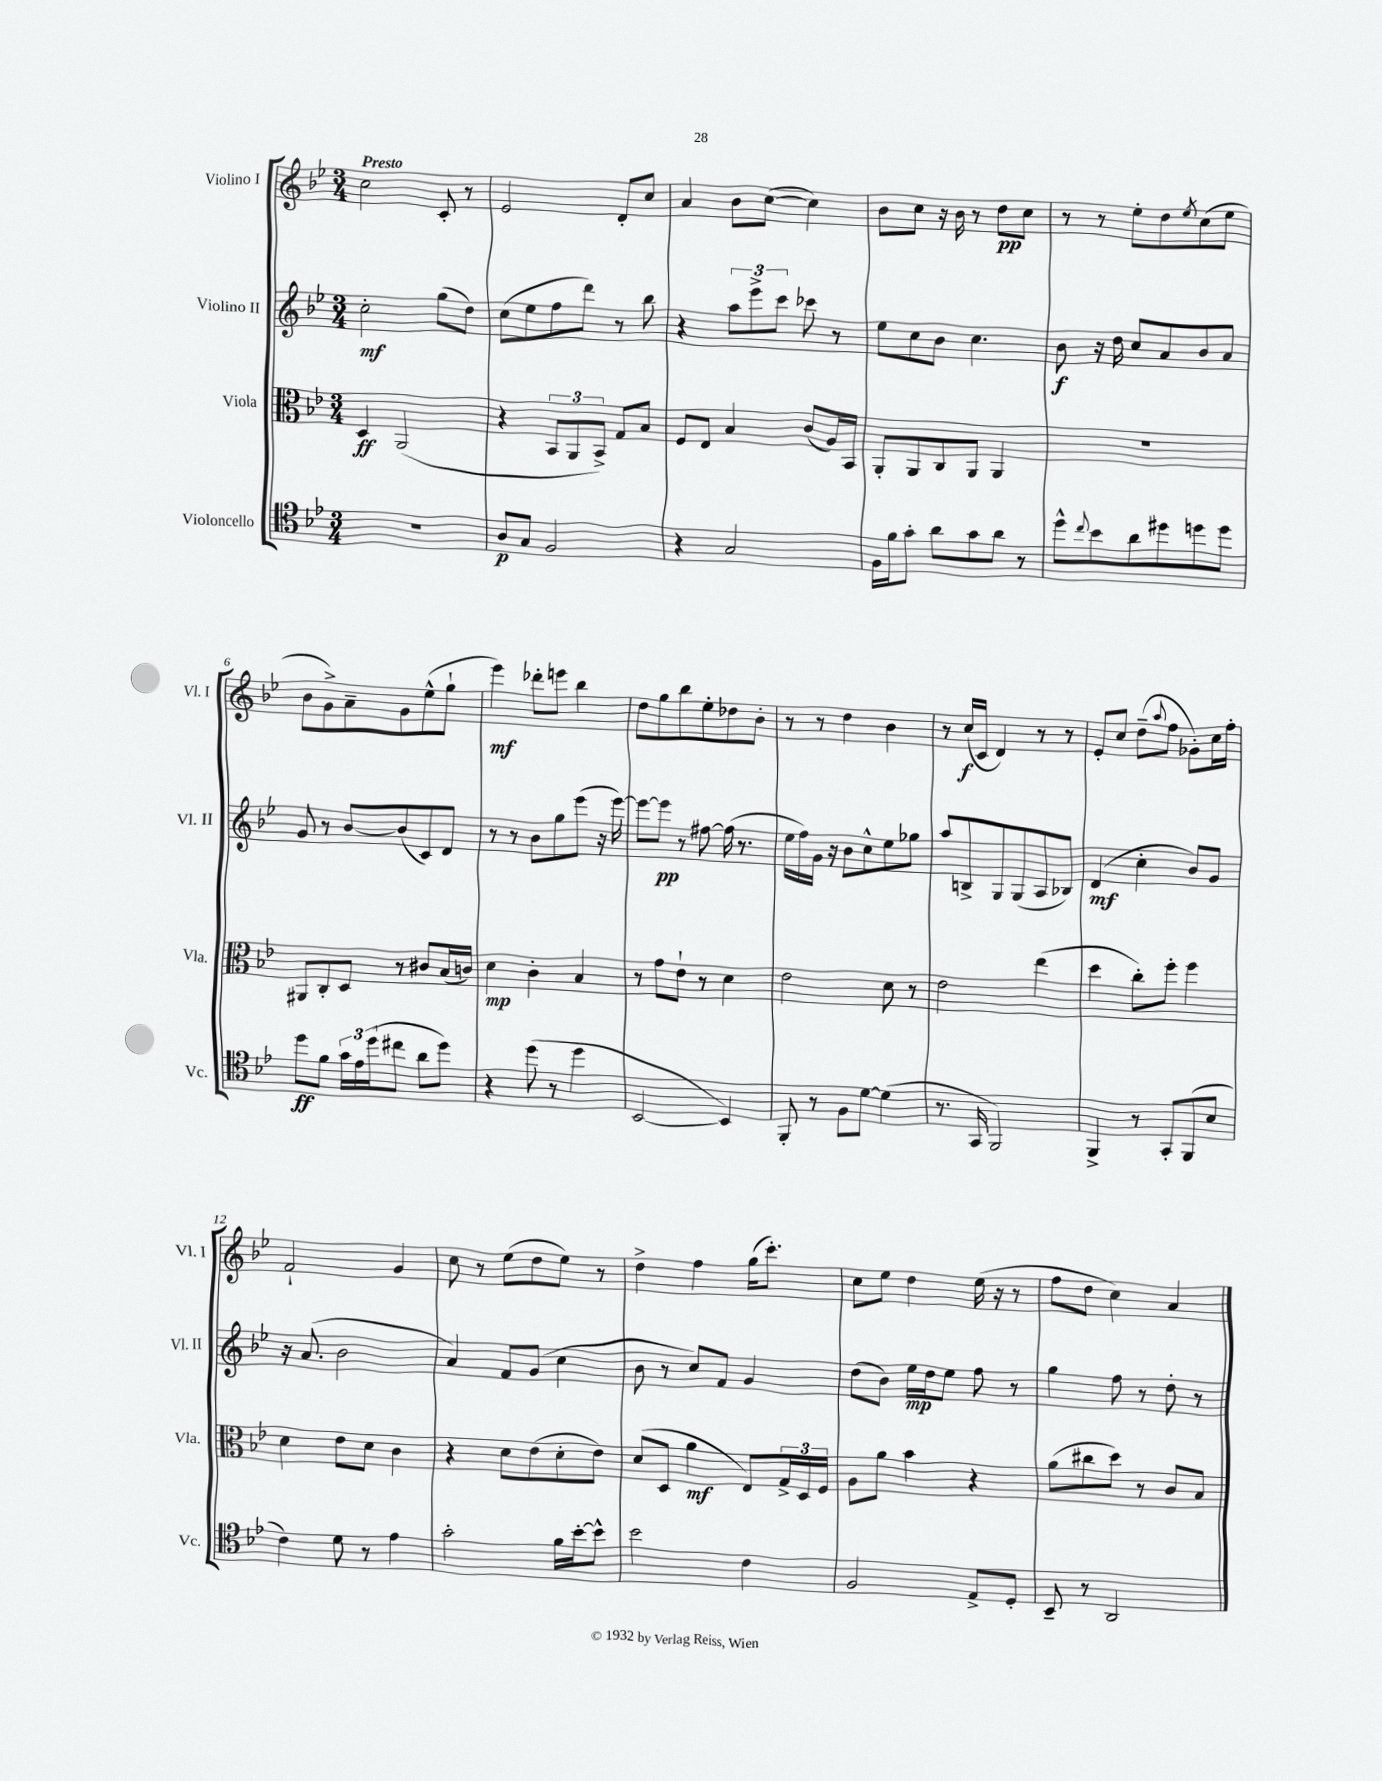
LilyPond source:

<<
\new StaffGroup <<
\new Staff = "s0" \with { instrumentName = "Violino I" shortInstrumentName = "Vl. I" } {
    \clef treble \key bes \major \numericTimeSignature \time 3/4 \tempo "Presto"
    c''2 c'8-. r8 |
    ees'2 d'8-. c''8 |
    a'4 bes'8 c''8~( c''4) |
    bes'8 c''8 r16 bes'16 r8 d''8\pp c''8 |
    r8 r8 ees''8-. d''8 \acciaccatura { ees''8 } c''8( ees''8 |
    bes'8 g'8->) a'8-- g'8 ees''8-^( g''8-! |
    ees'''4\mf) des'''8-. e'''8 bes''4 |
    d''8 g''8 bes''8 ees''8-. des''8 bes'8-. |
    r8 r8 d''4 bes'4 |
    r8 c''16\f( c'16 d'4) r8 r8 |
    ees'8-. c''8 d''8--( \appoggiatura { a''8 } f''8 ges'8-.) c''16 f''16-. |
    f'2-! g'4 |
    c''8 r8 ees''8( d''8 ees''8) r8 |
    d''4-> f''4 g''16( c'''8.-.) |
    c''8 ees''8 d''4 ees''16( r16 r8 |
    f''8 d''8 c''4) a'4 \bar "|." |
}
\new Staff = "s1" \with { instrumentName = "Violino II" shortInstrumentName = "Vl. II" } {
    \clef treble \key bes \major \numericTimeSignature \time 3/4
    c''2-.\mf g''8( d''8) |
    c''8( ees''8 f''8 d'''8) r8 bes''8 |
    r4 \tuplet 3/2 { a''8 ees'''8-> c'''8 } ces'''8 r8 |
    ees''8 c''8 bes'8 c''4. |
    bes'8\f r16 d''16 c''8 a'8 bes'8 a'8 |
    g'8 r8 bes'8~ bes'8( c'8) d'8 |
    r8 r8 bes'8 g''8 ees'''8( r16 ees'''16~) |
    ees'''8~ ees'''8\pp r8 fis''8~ fis''16( r8. |
    ees''16 f''16) g'16 r16 bes'8 c''8-^ ees''8 ges''8 |
    a''8 b8-> g8 g8( a8 bes8) |
    d'4\mf( c''4-. bes'8) g'8 |
    r16 a'8.( bes'2 |
    a'4) f'8 g'8( c''4 |
    bes'8 r8 c''8) f'8 g'4 |
    d''8( bes'8) ees''16\mp d''16 ees''8 f''8 r8 |
    g''4 f''8 r8 d''8-. r8 \bar "|." |
}
\new Staff = "s2" \with { instrumentName = "Viola" shortInstrumentName = "Vla." } {
    \clef alto \key bes \major \numericTimeSignature \time 3/4
    d4\ff a,2( |
    r4 \tuplet 3/2 { bes,8 a,8 bes,8->) } g8 bes8 |
    f8 ees8 bes4 c'8( a16) bes,16 |
    a,8-. a,8 c8 a,8 a,4 |
    R2. |
    ais,8 c8-. d8 r8 cis'8 bes16( c'16) |
    d'4\mp c'4-. bes4 |
    r8 g'8 ees'8-! r8 d'4 |
    ees'2 d'8 r8 |
    ees'2 ees''4( |
    d''4 c''8-.) f''8-. f''4 |
    d'4 ees'8 d'8 c'4 |
    r4 d'8 ees'8( d'8-. ees'8) |
    d'8( d8 a'4\mf ees8) \tuplet 3/2 { g16-> d16 f16 } |
    a8 a'8 bes'4 r4 |
    a'8( cis''8 d''8) r8 c'8 bes8 \bar "|." |
}
\new Staff = "s3" \with { instrumentName = "Violoncello" shortInstrumentName = "Vc." } {
    \clef tenor \key bes \major \numericTimeSignature \time 3/4
    R2. |
    a8\p g8 f2 |
    r4 g2 |
    f16 f'16 g'8-. a'8 g'8 a'8 r8 |
    d''8-^ \appoggiatura { c''8 } bes'8 a'8 dis''8 d''8 d''8 |
    d''8\ff f'8 \tuplet 3/2 { g'16 ees'16 d''16( } cis''8 a'8 d''8) |
    r4 d''8( r8 d''4 |
    bes,2~ bes,4) |
    f,8-. r8 f8 d'8~ d'4( |
    r8. g,16 f,2) |
    f,4-> r8 g,8-. f,8( bes8 |
    c'4) d'8 r8 ees'4 |
    g'2-. f'16 bes'16~-. bes'8-^ |
    bes'2 c'4 |
    f2 ees8-> d8-. |
    bes,8-- r8 a,2 \bar "|." |
}
>>
>>
